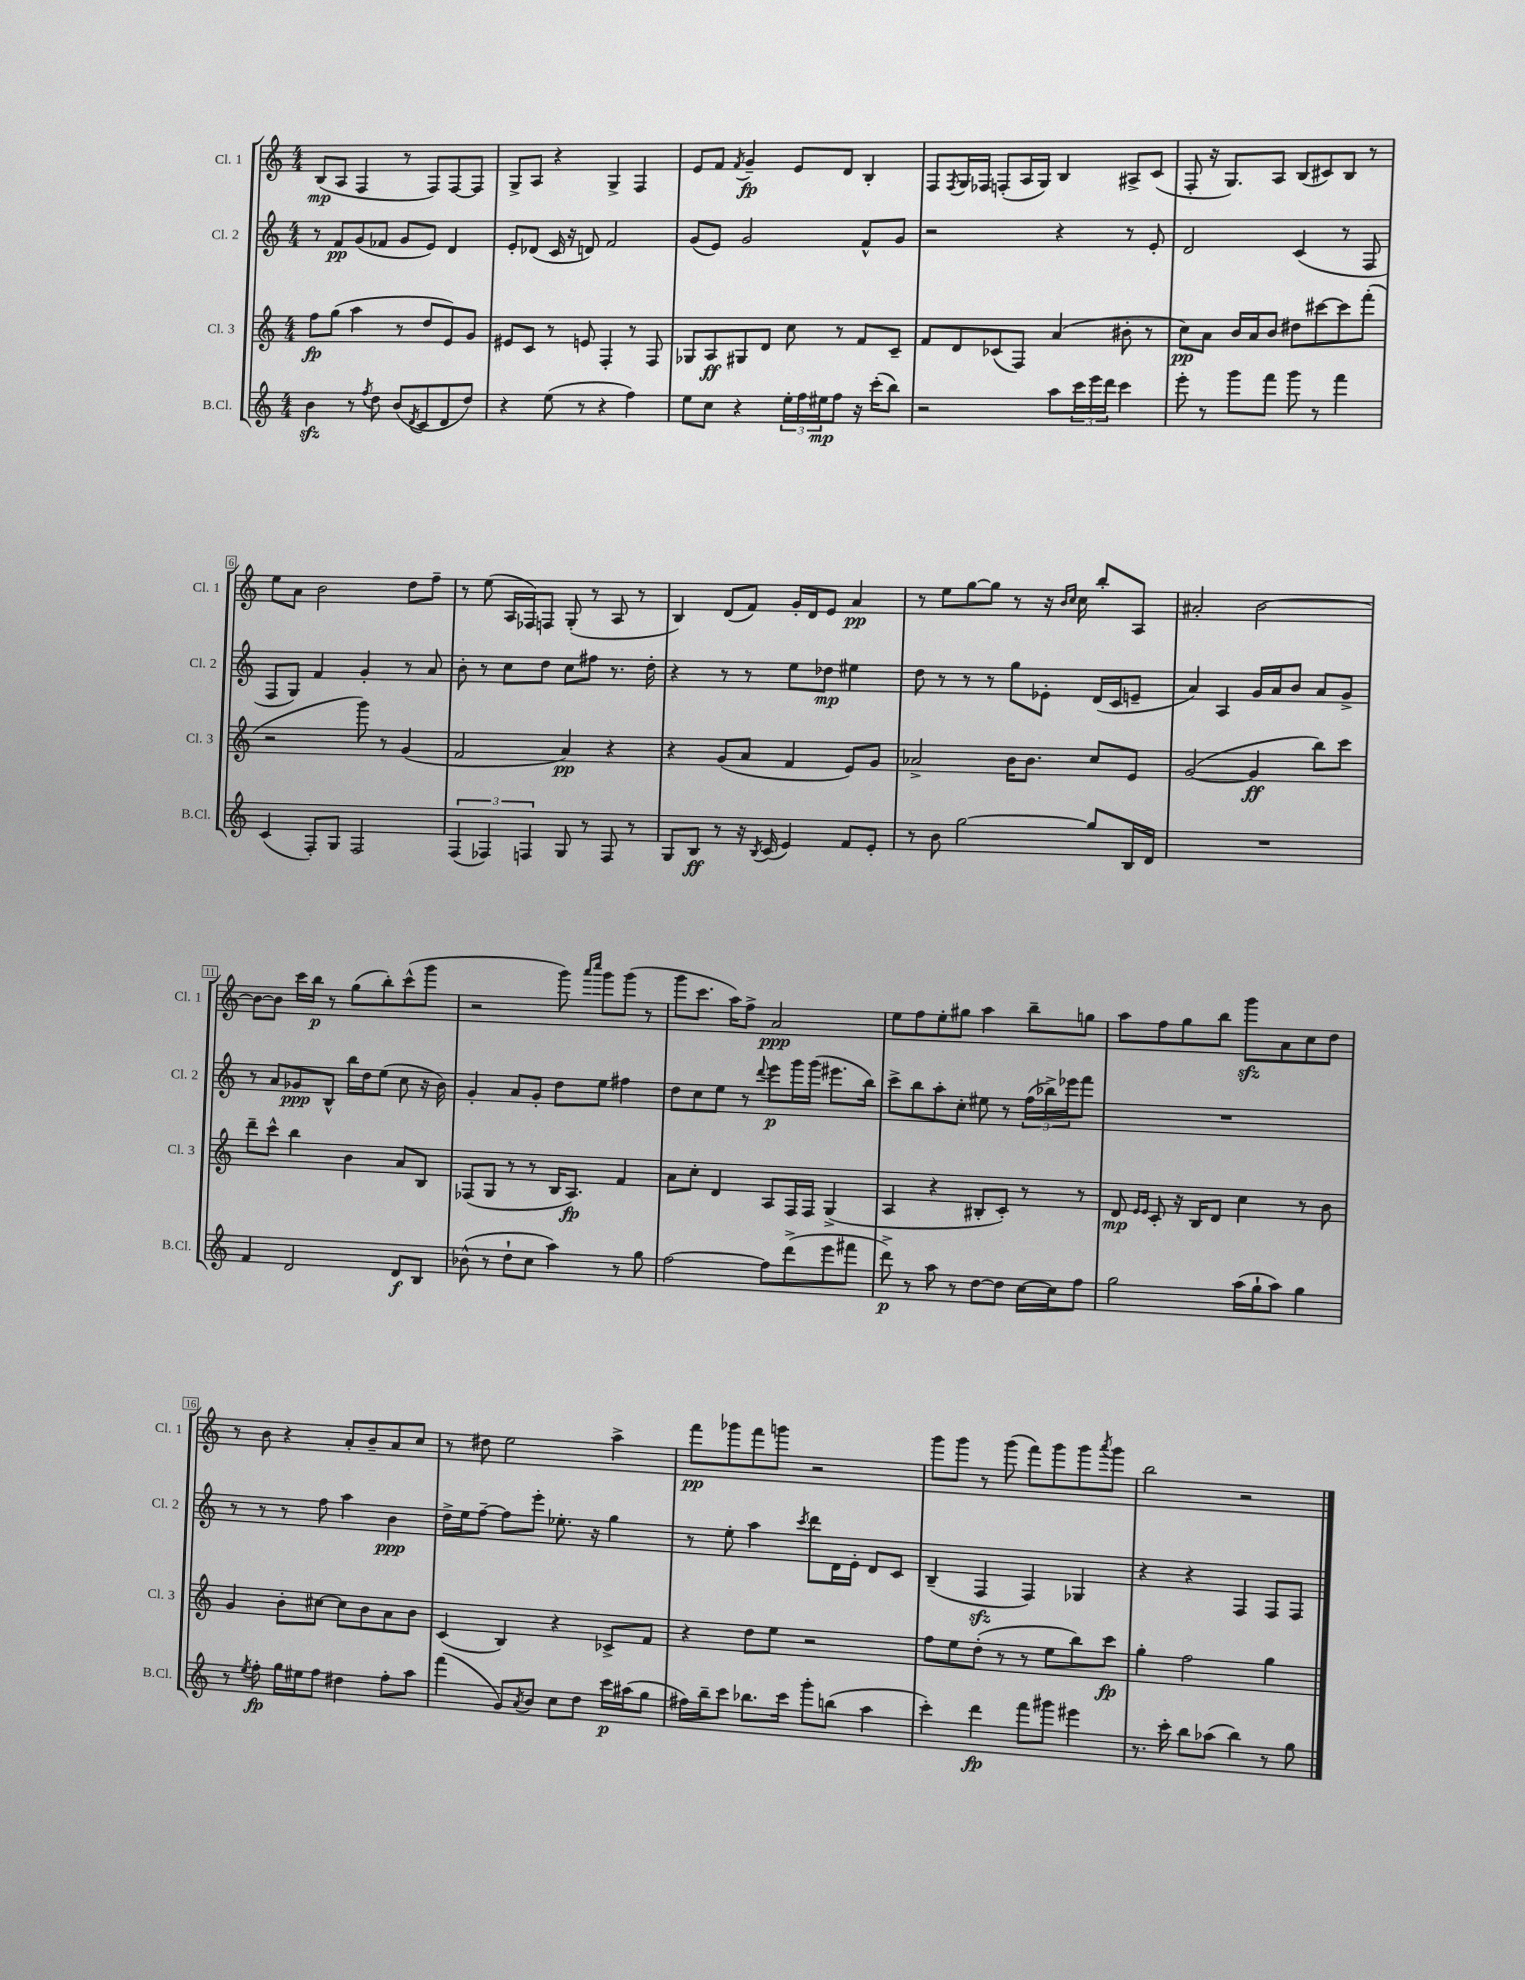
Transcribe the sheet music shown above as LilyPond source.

<<
\new StaffGroup <<
\new Staff = "s0" \with { instrumentName = "Cl. 1" shortInstrumentName = "Cl. 1" } {
    \clef treble \key c \major \numericTimeSignature \time 4/4
    b8\mp( a8 f4 r8 f8) f8~ f8 |
    g8-> a8 r4 g4-> f4 |
    e'8 f'8 \acciaccatura { f'8 } g'4--\fp e'8 d'8 b4-. |
    f8 \acciaccatura { f8 } g16 fes16 f8-.( a16 g16) b4 ais8-> c'8( |
    f8-. r16 g8.) a8 b8( cis'8) b8 r8 |
    e''8 a'8 b'2 d''8 f''8-- |
    r8 e''8( a16 fes16) f8 g8-.( r8 a8 r8 |
    b4) d'8( f'8) g'16-. d'16 e'8 a'4\pp |
    r8 e''8 g''8~ g''8 r8 r16 \grace { b'16 c''16 } c''16 b''8-. a8 |
    ais'2-. b'2~ |
    b'8~ b'8 c'''16 b''16\p r8 g''8( b''8-.) c'''8-^( g'''8 |
    r2 g'''8) \grace { a'''16 c''''16 } g'''8 g'''8( r8 |
    g'''8 c'''8. a''16) f''8-> a'2\ppp |
    e''8 f''8 e''8-. gis''8 a''4 b''8-- g''8 |
    a''8 f''8 g''8 b''8 g'''8\sfz a'8 c''8 d''8 |
    r8 b'8 r4 a'8-. b'8-- a'8 c''8 |
    r8 dis''8 e''2 a''4-> |
    f'''8\pp ges'''8 f'''8 g'''8 r2 |
    g'''8 g'''8 r8 g'''8( f'''8) g'''8 g'''8 \acciaccatura { a'''8 } g'''8 |
    b''2 r2 \bar "|." |
}
\new Staff = "s1" \with { instrumentName = "Cl. 2" shortInstrumentName = "Cl. 2" } {
    \clef treble \key c \major \numericTimeSignature \time 4/4
    r8 f'8\pp g'8( fes'8 g'8 e'8) d'4 |
    e'8-. des'8( c'16 r16 d'8) f'2 |
    g'8( e'8) g'2 f'8-^ g'8 |
    r2 r4 r8 e'8-. |
    d'2 c'4( r8 f8 |
    f8 g8) f'4 g'4-. r8 a'8 |
    b'8-. r8 c''8 d''8 c''8 fis''8 r8. d''16-. |
    r4 r8 r8 e''8 des''8\mp eis''4 |
    d''8 r8 r8 r8 g''8 ees'8-. d'16( c'16 e'8-- |
    a'4) a4 g'16 a'16 b'8 a'8 g'8-> |
    r8 a'8 ges'8\ppp b8-^ b''16 d''16 e''8( c''8 r16 b'16) |
    g'4-. a'8 g'8-. d''8 e''8 fis''4 |
    d''8 c''8 e''8 r8 \appoggiatura { d'''8 } e'''8\p g'''16 g'''16( eis'''8. b''16) |
    c'''8-> b''8 a''8-. c''8-. eis''8 r8 \tuplet 3/2 { f''16( bes''16->) ees'''16 } f'''8 |
    R1 |
    r8 r8 r8 f''8 a''4 b'4\ppp |
    d''16-> e''16 f''8~-- f''8 e'''8-. ees''8.-. r16 g''4 |
    r8 e''8-. a''4 \acciaccatura { c'''8 } d'''8 d'16 e'16-. d'8 c'8 |
    b4--( f4\sfz f4) ges4 |
    r4 r4 f4 f8 f8 \bar "|." |
}
\new Staff = "s2" \with { instrumentName = "Cl. 3" shortInstrumentName = "Cl. 3" } {
    \clef treble \key c \major \numericTimeSignature \time 4/4
    f''8\fp g''8( a''4 r8 d''8 e'8) g'8 |
    eis'8 c'8 r8 e'8 f4-. r8 f8 |
    ges8 a8\ff gis8 d'8 c''8 r8 f'8 c'8-- |
    f'8 d'8 ces'8( f8) a'4( bis'8-. r8 |
    c''8\pp) a'8 b'16 a'16 b'8 dis''8 cis'''8~ cis'''8 f'''8-.( |
    r2 g'''8) r8 g'4( |
    f'2 a'4\pp) r4 |
    r4 g'8( a'8 f'4 e'8) g'8 |
    aes'2-> b'16 b'8. c''8 e'8 |
    g'2~( g'4\ff b''8) c'''8 |
    d'''8-- c'''8-^ b''4 b'4 a'8 b8 |
    fes8( g8 r8 r8 b16 a8.\fp) f'4 |
    a'8 c''8-. d'4 a8 f16 f16 g4->( |
    a4 r4 bis8-. c'8-.) r8 r8 |
    d'8\mp \grace { e'16 e'16 } c'8-. r16 b16 d'8 c''4 r8 b'8 |
    g'4 b'8-. cis''8~ cis''8 b'8 a'8 b'8 |
    c'4( b4) r4 ces'8-> f'8 |
    r4 d''8 e''8 r2 |
    f''8 e''8 d''8-.( r8 r8 e''8 b''8) c'''8\fp |
    g''4-. f''2 g''4 \bar "|." |
}
\new Staff = "s3" \with { instrumentName = "B.Cl." shortInstrumentName = "B.Cl." } {
    \clef treble \key c \major \numericTimeSignature \time 4/4
    b'4\sfz r8 \acciaccatura { f''8 } d''8 b'8( \acciaccatura { d'8 } c'8 d'8 d''8) |
    r4 e''8( r8 r4 f''4) |
    e''8 c''8 r4 \tuplet 3/2 { e''16-. f''16 eis''16\mp } f''8 r16 c'''16-.( b''8) |
    r2 a''8 \tuplet 3/2 { c'''16 e'''16 d'''16 } c'''4 |
    e'''8-. r8 g'''8 f'''8 g'''8 r8 f'''4 |
    c'4( f8-.) g8 f2 |
    \tuplet 3/2 { f4( fes4) f4 } g8 r8 f8 r8 |
    g8 b8\ff r8 r16 \acciaccatura { b8 } c'16( e'4) f'8 e'8-. |
    r8 b'8 g''2~ g''8 b16 d'16 |
    R1 |
    f'4 d'2 d'8\f b8 |
    bes'8-^( r8 d''8-! c''8 a''4) r8 g''8 |
    f''2~ f''8 d'''8->( e'''8 fis'''8 |
    d'''8->\p) r8 a''8 r8 d''8~ d''8 c''16~ c''16 f''8 |
    g''2 a''16( g''16-! a''8) g''4 |
    r8 \acciaccatura { e''8 } f''8-.\fp g''16 eis''16 f''8 dis''4 f''8-. a''8 |
    f'''4( g'8) \acciaccatura { a'8 } b'8 c''8 d''8 c'''16\p ais''16( g''8 |
    fis''16) b''16-- c'''8 bes''8. c'''16 g'''8-. b''8( a''4 |
    c'''4-.) d'''4\fp f'''8 gis'''8 eis'''4 |
    r8. c'''16-. b''8 aes''8( b''4) r8 g''8 \bar "|." |
}
>>
>>
\layout { \context { \Score \override BarNumber.stencil = #(make-stencil-boxer 0.1 0.3 ly:text-interface::print) } }
